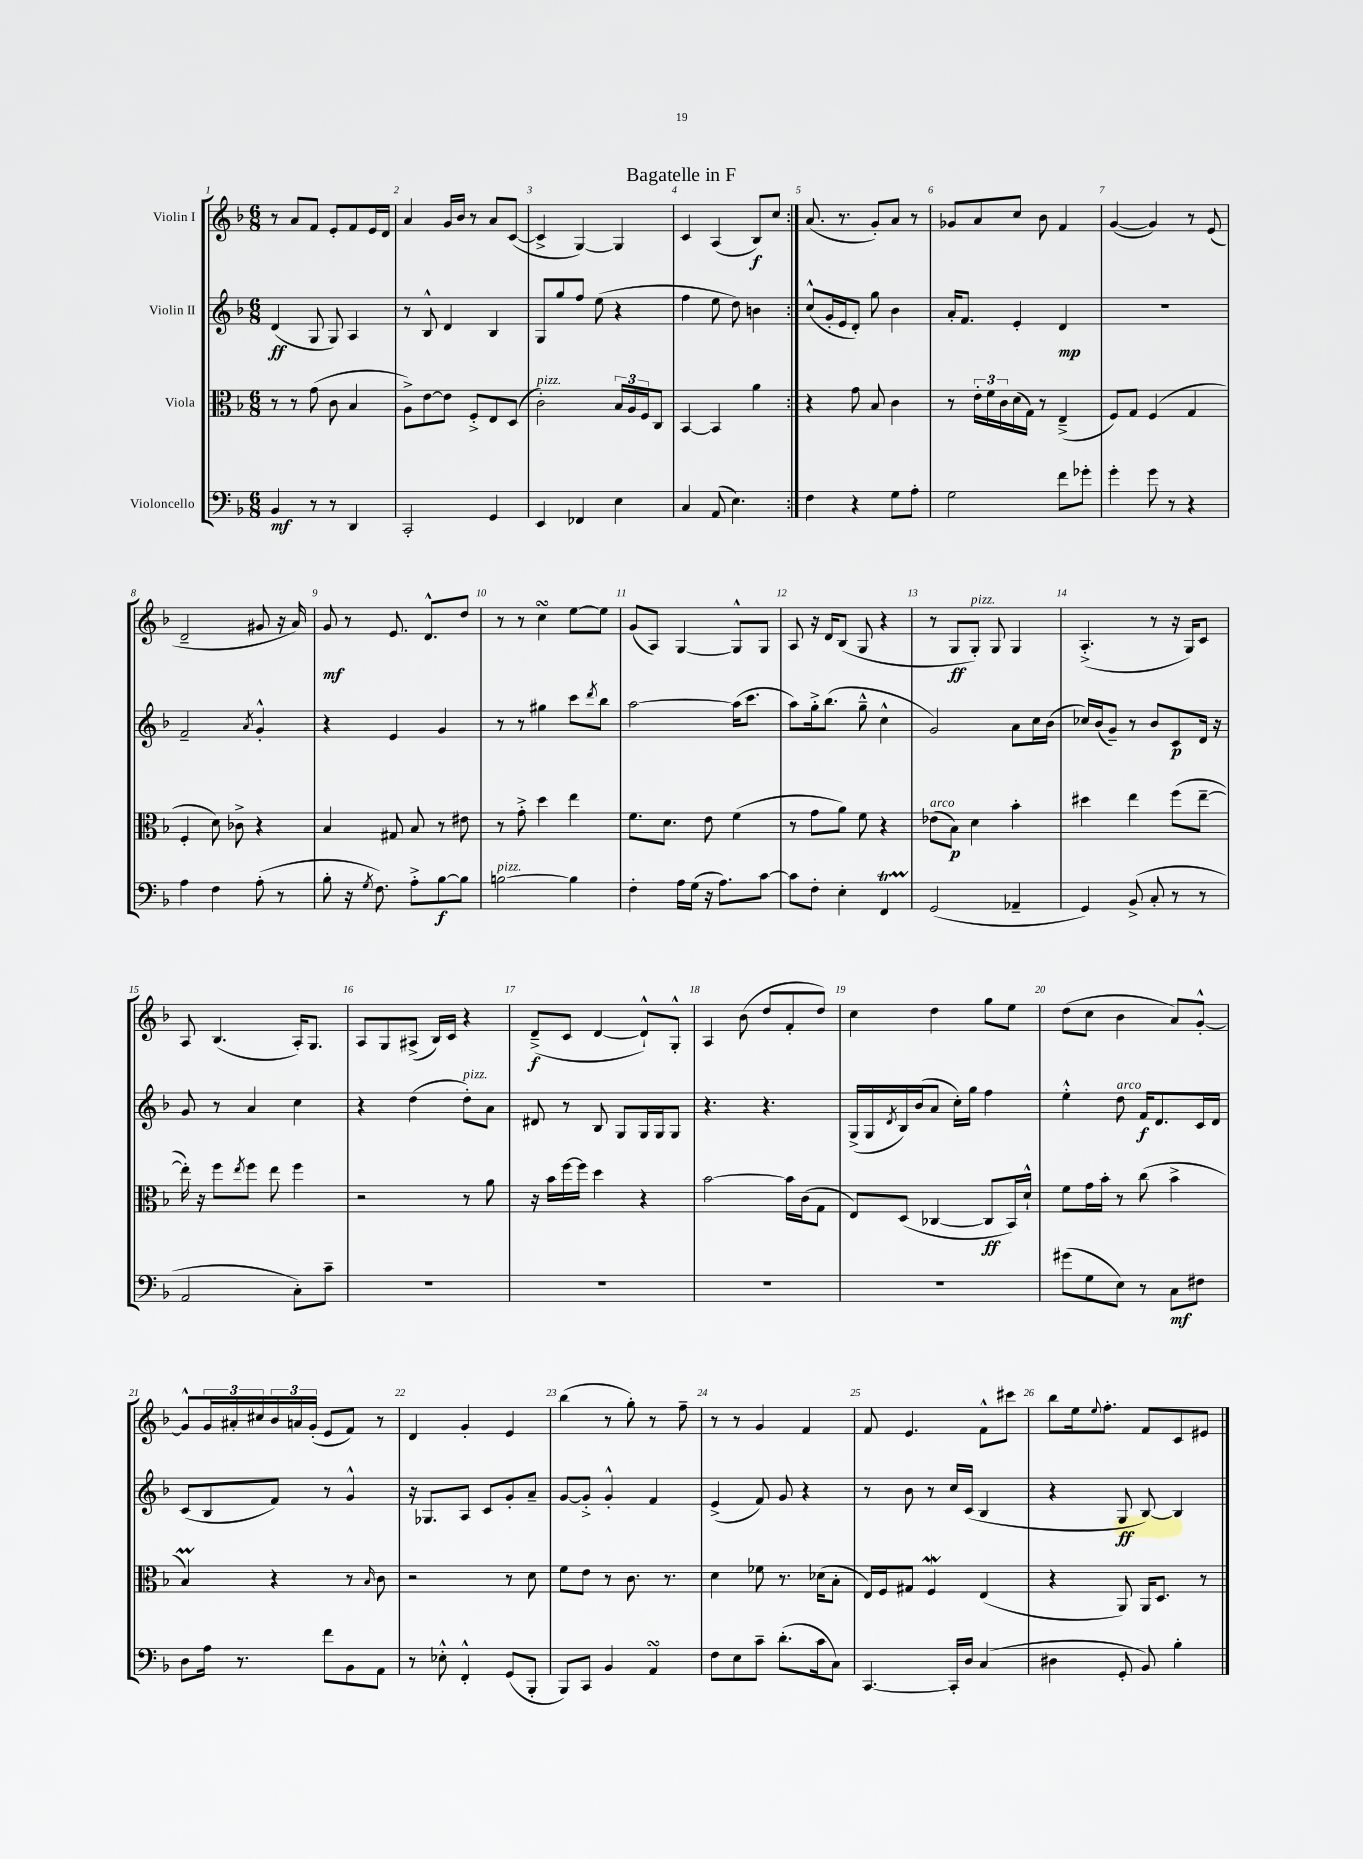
\header { title = "Bagatelle in F" }
<<
\new StaffGroup <<
\new Staff = "s0" \with { instrumentName = "Violin I" } {
    \clef treble \key f \major \numericTimeSignature \time 6/8
    \repeat volta 2 { r8 a'8 f'8 e'8-. f'8 e'16 d'16 |
    a'4 g'16 bes'16 r8 a'8 c'8~( |
    c'4-> g4~) g4 |
    c'4 a4( bes8\f) c''8 | }
    a'8.( r8. g'8-.) a'8 r8 |
    ges'8 a'8 c''8 bes'8 f'4 |
    g'4~( g'4) r8 e'8( |
    d'2-- gis'8 r16 a'16) |
    g'8\mf r8 e'8. d'8.-^ d''8 |
    r8 r8 c''4\turn e''8~ e''8 |
    g'8( a8) g4~ g8-^ g8 |
    a8 r16 d'16 bes8( g8 r4 |
    r8 g8\ff g8-.^\markup { \italic "pizz." }) g8 g4 |
    a4.-.->( r8 r16 g16) c'8 |
    a8 bes4.( a16-.) g8. |
    a8 g8 ais8->( bes16) c'16 r4 |
    d'8--->\f( c'8 d'4~ d'8-!-^) g8-.-^ |
    a4 bes'8( d''8 f'8-. d''8) |
    c''4 d''4 g''8 e''8 |
    d''8( c''8 bes'4 a'8) g'8~-.-^ |
    g'8-^ \tuplet 3/2 { g'16 ais'16-. cis''16 } \tuplet 3/2 { bes'16 a'16 g'16-.( } e'8 f'8) r8 |
    d'4 g'4-. e'4 |
    bes''4( r8 g''8-.) r8 f''8-- |
    r8 r8 g'4 f'4 |
    f'8 e'4. f'8-^ cis'''8 |
    bes''8 e''16 \appoggiatura { e''8 } f''8.-. f'8 c'8 eis'8 \bar "|." |
}
\new Staff = "s1" \with { instrumentName = "Violin II" } {
    \clef treble \key f \major \numericTimeSignature \time 6/8
    \repeat volta 2 { d'4\ff( g8 g8) a4 |
    r8 bes8-^ d'4 bes4 |
    g8 g''8 f''8 e''8( r4 |
    f''4 e''8 d''8) b'4 | }
    c''8-^( g'16-. e'16 d'8-.) g''8 bes'4 |
    a'16-. f'8. e'4-. d'4\mp |
    R2. |
    f'2-- \acciaccatura { a'8 } g'4-.-^ |
    r4 e'4 g'4 |
    r8 r8 gis''4 c'''8 \acciaccatura { d'''8 } bes''8 |
    a''2~ a''16( c'''8. |
    a''8) g''16-.-> bes''8.( g''8---^ c''4-^ |
    g'2) a'8 c''16 bes'16( |
    ces''16) bes'16( g'8--) r8 bes'8 c'8\p d'16 r16 |
    g'8 r8 a'4 c''4 |
    r4 d''4( d''8-.^\markup { \italic "pizz." }) a'8 |
    dis'8 r8 bes8 g8 g16 g16 g8 |
    r4. r4. |
    g16->( g16 \acciaccatura { d'8 } bes16) bes'16( a'8 c''16-.) g''16 f''4 |
    e''4-.-^ d''8^\markup { \italic "arco" } f'16\f d'8. c'16 d'16 |
    c'8( bes8 f'8) r8 g'4-^ |
    r16 ges8. a8 c'8 g'8-. a'8-- |
    g'8~ g'8-.-> g'4-.-^ f'4 |
    e'4->( f'8) g'8 r4 |
    r8 bes'8 r8 c''16 c'16( bes4 |
    r4 g8\ff bes8~) bes4 \bar "|." |
}
\new Staff = "s2" \with { instrumentName = "Viola" } {
    \clef alto \key f \major \numericTimeSignature \time 6/8
    \repeat volta 2 { r8 r8 g'8( c'8 bes4 |
    a8->) e'8~ e'8 f8-.-> e8 d8( |
    c'2-.^\markup { \italic "pizz." }) \tuplet 3/2 { bes16 a16 f16 } c8 |
    bes,4~ bes,4 a'4 | }
    r4 g'8 bes8 c'4 |
    r8 \tuplet 3/2 { e'16-. f'16 c'16 } d'16( g16) r8 e4--->( |
    f8) g8 f4( g4 |
    f4-. d'8) ces'8-> r4 |
    bes4 gis8 bes8 r8 eis'8 |
    r8 g'8-.-> d''4 e''4 |
    f'8. d'8. e'8 f'4( |
    r8 g'8 a'8) f'8 r4 |
    ees'8^\markup { \italic "arco" }( bes8\p) d'4 bes'4-. |
    dis''4 e''4 f''8( e''8~-- |
    e''16-.) r16 f''8 \acciaccatura { e''8 } f''8 e''8 f''4 |
    r2 r8 a'8 |
    r16 bes'16 f''16~ f''16 d''4 r4 |
    bes'2~ bes'16 c'16( g8 |
    e8) d8( ces4~ ces8\ff bes,16) d'16-!-^ |
    f'8 g'16 bes'16-. r8 c''8( bes'4-> |
    bes4\prall) r4 r8 \grace { bes16 } c'8 |
    r2 r8 d'8 |
    f'8 e'8 r8 c'8. r8. |
    d'4 fes'8 r8. des'16( bes8-. |
    e16) f16 gis8 f4\mordent e4( |
    r4 a,8) a,16 d8. r8 \bar "|." |
}
\new Staff = "s3" \with { instrumentName = "Violoncello" } {
    \clef bass \key f \major \numericTimeSignature \time 6/8
    \repeat volta 2 { bes,4\mf r8 r8 d,4 |
    c,2-. g,4 |
    e,4 fes,4 e4 |
    c4 a,8( e4.) | }
    f4 r4 g8 a8-. |
    g2 f'8 ges'8-. |
    g'4-. g'8 r8 r4 |
    a4 f4 a8-.( r8 |
    bes8-. r16 \acciaccatura { g8 } f8.) a8-.-> bes8~\f bes8 |
    b2~^\markup { \italic "pizz." } b4 |
    f4-. a16 g16( r16 a8.) c'8~ |
    c'8 f8-. e4-. f,4\startTrillSpan |
    g,2\stopTrillSpan( aes,4-- |
    g,4) bes,8->( c8-. r8 r8 |
    a,2 c8-.) c'8-- |
    R2. |
    R2. |
    R2. |
    R2. |
    gis'8( g8 e8) r8 c8\mf fis8 |
    d8 a16 r8. f'8 bes,8 a,8 |
    r8 ees8-.-^ f,4-.-^ g,8( bes,,8-. |
    bes,,8) c,8 bes,4 a,4\turn |
    f8 e8 c'8-- d'8.-.( c'16 c8) |
    c,4.~ c,16-. d16 c4( |
    dis4 g,8-. bes,8) bes4-. \bar "|." |
}
>>
>>
\layout { \context { \Score \override BarNumber.break-visibility = ##(#f #t #t) barNumberVisibility = #all-bar-numbers-visible } }
